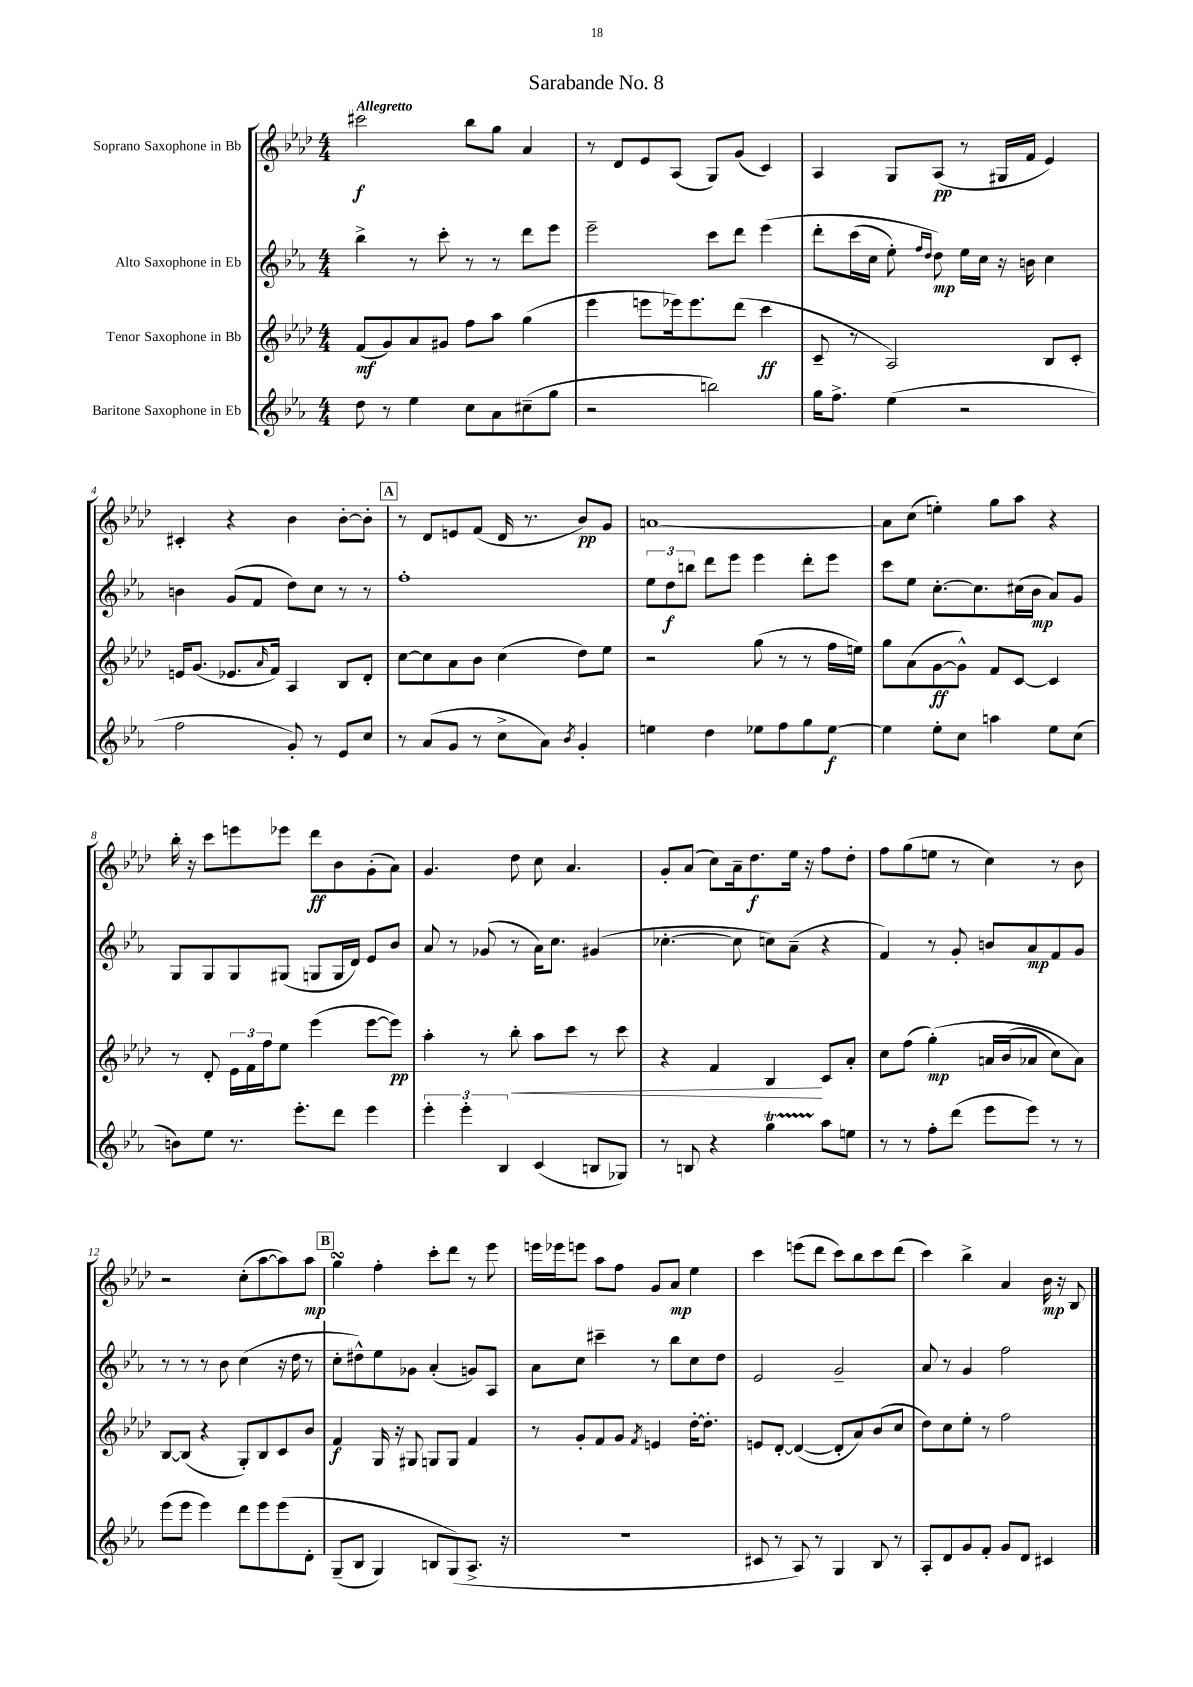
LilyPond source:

\header { title = "Sarabande No. 8" }
<<
\new StaffGroup <<
\new Staff = "s0" \with { instrumentName = "Soprano Saxophone in Bb" } {
    \clef treble \key aes \major \numericTimeSignature \time 4/4 \tempo "Allegretto"
    cis'''2\f bes''8 g''8 aes'4 |
    r8 des'8 ees'8 aes8( g8) g'8( c'4) |
    aes4 g8 aes8\pp( r8 gis16 f'16 ees'4) |
    cis'4-. r4 bes'4 bes'8~-. bes'8-. |
    \mark \markup { \box "A" } r8 des'8 e'8 f'8( des'16 r8. bes'8\pp) g'8 |
    a'1~ |
    a'8 c''8( e''4-.) g''8 aes''8 r4 |
    bes''16-. r16 c'''8 e'''8 ees'''8 des'''8\ff bes'8 g'8-.( aes'8) |
    g'4. des''8 c''8 aes'4. |
    g'8-. aes'8( c''8) aes'16-- des''8.\f ees''16 r16 f''8 des''8-. |
    f''8 g''8( e''8 r8 c''4) r8 bes'8 |
    r2 c''8-.( aes''8~ aes''8) aes''8\mp |
    \mark \markup { \box "B" } g''4\turn f''4-. c'''8-. des'''8 r8 ees'''8 |
    e'''16 ees'''16 e'''8 aes''8 f''8 g'8 aes'8\mp ees''4 |
    c'''4 e'''8( des'''8 c'''8) bes''8 c'''8 des'''8( |
    c'''4) bes''4-> aes'4 bes'16\mp r16 bes8 \bar "|." |
}
\new Staff = "s1" \with { instrumentName = "Alto Saxophone in Eb" } {
    \clef treble \key ees \major \numericTimeSignature \time 4/4
    bes''4-> r8 c'''8-. r8 r8 d'''8 ees'''8 |
    ees'''2-- c'''8 d'''8 ees'''4\( |
    d'''8-. c'''16( c''16 ees''8-.) \grace { f''16 d''16 } d''8\mp\) ees''16 c''16 r16 b'16 c''4 |
    b'4 g'8( f'8 d''8) c''8 r8 r8 |
    \mark \markup { \box "A" } f''1-. |
    \tuplet 3/2 { ees''8 d''8\f b''8 } d'''8 ees'''8 ees'''4 d'''8-. ees'''8 |
    c'''8 ees''8 c''8.~-. c''8. cis''16( bes'16\mp aes'8) g'8 |
    g8 g8 g8 gis8( g8 g16 d'16) ees'8 bes'8 |
    aes'8 r8 ges'8( r8 aes'16) c''8. gis'4( |
    ces''4.~-. ces''8 c''8) aes'8--( r4 |
    f'4) r8 g'8-. b'8 aes'8\mp f'8 g'8 |
    r8 r8 r8 bes'8 c''4( r16 d''16 r8 |
    \mark \markup { \box "B" } c''8-. dis''8-^) ees''8 ges'8 aes'4-.( g'8) aes8 |
    aes'8 c''8 cis'''4-- r8 bes''8 c''8 d''8 |
    ees'2 g'2-- |
    aes'8 r8 g'4 f''2 \bar "|." |
}
\new Staff = "s2" \with { instrumentName = "Tenor Saxophone in Bb" } {
    \clef treble \key aes \major \numericTimeSignature \time 4/4
    f'8\mf( g'8) aes'8 gis'8 f''8 aes''8 g''4( |
    ees'''4 e'''8 ees'''16) ees'''8. des'''8( c'''4\ff |
    c'8-- r8 aes2) bes8 c'8-. |
    e'16 g'8.( ees'8. \grace { aes'16 } f'16) aes4 bes8 des'8-. |
    \mark \markup { \box "A" } c''8~ c''8 aes'8 bes'8 c''4( des''8) ees''8 |
    r2 g''8( r8 r8 f''16 e''16) |
    g''8 aes'8( g'8~\ff g'8-^) f'8 c'8~ c'4 |
    r8 des'8-. \tuplet 3/2 { ees'16 f'16 f''16 } ees''8 ees'''4( ees'''8~ ees'''8\pp) |
    aes''4-. r8 bes''8-.\< aes''8 c'''8 r8 c'''8 |
    r4 f'4 bes4\! c'8 aes'8-. |
    c''8 f''8( g''4-.\mp)\( a'16 bes'16( aes'8 c''8) aes'8\) |
    bes8~ bes8( r4 g8-.) bes8 c'8 bes'8 |
    \mark \markup { \box "B" } f'4\f g16 r16 gis8 g8 g8 f'4 |
    r8 g'8-. f'8 g'8 \acciaccatura { f'8 } e'4 des''16~-. des''8.-. |
    e'8 des'8~-. des'4~( des'8-. aes'8) bes'8( c''8 |
    des''8) c''8 ees''8-. r8 f''2 \bar "|." |
}
\new Staff = "s3" \with { instrumentName = "Baritone Saxophone in Eb" } {
    \clef treble \key ees \major \numericTimeSignature \time 4/4
    d''8 r8 ees''4 c''8 aes'8 cis''8--( g''8 |
    r2 b''2) |
    g''16 f''8.-> ees''4( r2 |
    f''2 g'8-.) r8 ees'8 c''8 |
    \mark \markup { \box "A" } r8 aes'8( g'8 r8 c''8-> aes'8) \acciaccatura { bes'8 } g'4-. |
    e''4 d''4 ees''8 f''8 g''8 ees''8~\f |
    ees''4 ees''8-. c''8 a''4 ees''8 c''8( |
    b'8) ees''8 r8. ees'''8.-. d'''8 ees'''4 |
    \tuplet 3/2 { ees'''4-. ees'''4-. bes4 } c'4( b8 ges8) |
    r8 b8 r4 g''4\startTrillSpan aes''8\stopTrillSpan e''8 |
    r8 r8 f''8-. d'''8( ees'''8 ees'''8) r8 r8 |
    ees'''8( ees'''8 ees'''4) d'''8 ees'''8 ees'''8\( d'8-. |
    \mark \markup { \box "B" } g8--( bes8 g4) b8 g8(\) aes8.-> r16 |
    r1 |
    cis'8 r8 aes8) r8 g4 bes8 r8 |
    aes8-. d'8 g'8 f'8-. g'8 d'8 cis'4 \bar "|." |
}
>>
>>
